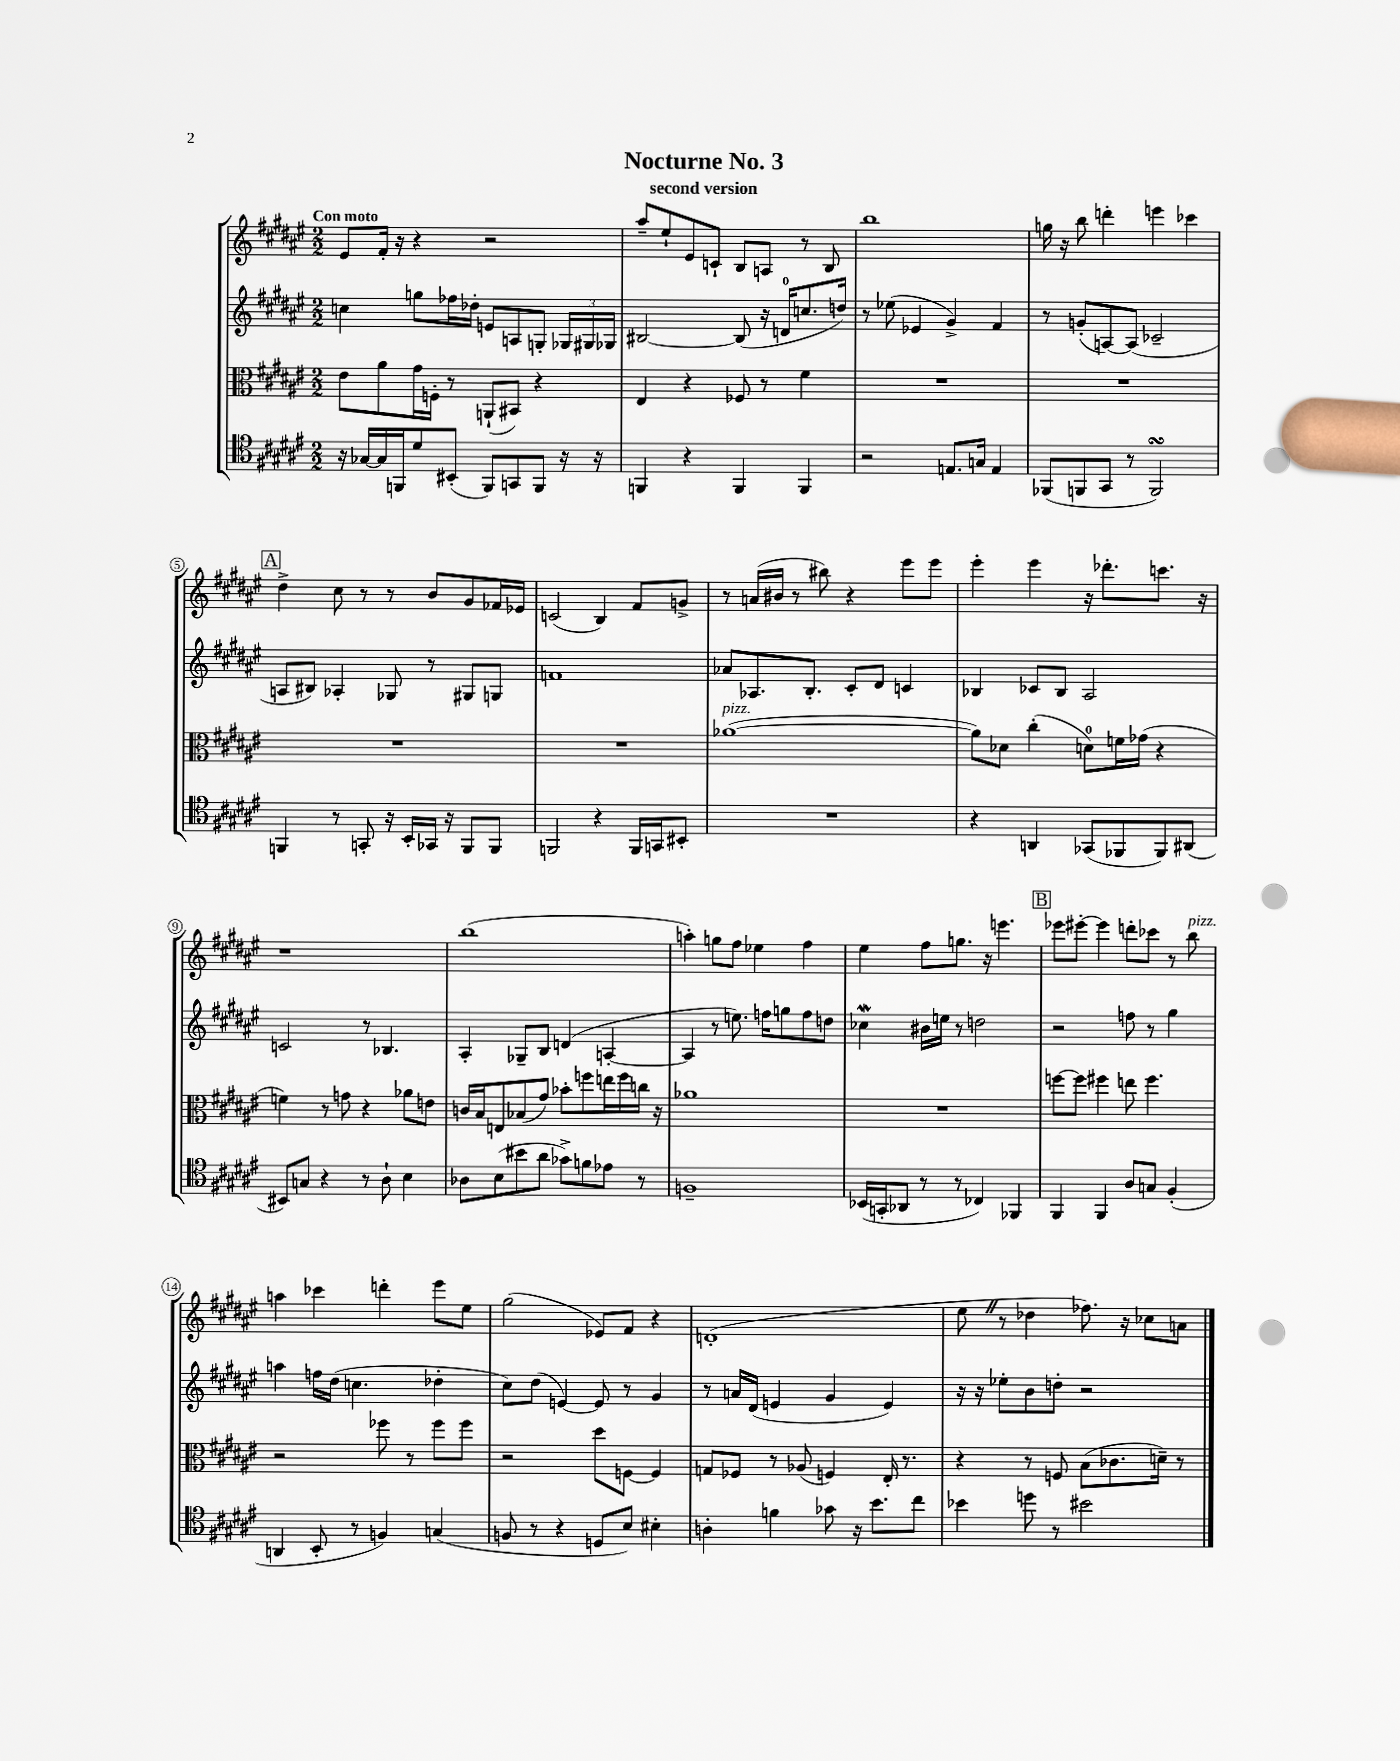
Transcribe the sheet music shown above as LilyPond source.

\header { title = "Nocturne No. 3" subtitle = "second version" }
<<
\new StaffGroup <<
\new Staff = "s0" {
    \clef treble \key fis \major \numericTimeSignature \time 2/2 \tempo "Con moto"
    \autoBeamOff eis'8[ fis'16]-. r16 r4 r2 |
    ais''8[-- eis''8-! eis'8 c'8]-! b8[ a8] r8 b8 |
    b''1 |
    g''16 r16 b''8 d'''4-. e'''4 ces'''4 |
    \mark \markup { \box "A" } dis''4-> cis''8 r8 r8 b'8[ gis'8 fes'16 ees'16] |
    c'2( b4) fis'8[ g'8]-> |
    r8 a'16[( bis'16] r8 bis''8) r4 eis'''8[ eis'''8] |
    eis'''4-. eis'''4 r16 des'''8.[-. c'''8.] r16 |
    r1 |
    b''1( |
    a''4-.) g''8[ fis''8] ees''4 fis''4 |
    eis''4 fis''8[ g''8.] r16 e'''4. |
    \mark \markup { \box "B" } ees'''8[ eis'''8]~-. eis'''4 d'''8[-. ces'''8] r8 b''8^\markup { \italic "pizz." } |
    a''4 ces'''4 d'''4-. eis'''8[ eis''8] |
    gis''2( ees'8[) fis'8] r4 |
    d'1-.( |
    eis''8 \once \override BreathingSign.text = \markup { \musicglyph "scripts.caesura.straight" } \breathe r8 des''4 fes''8.) r16 ces''8[ a'8] \bar "|." |
}
\new Staff = "s1" {
    \clef treble \key fis \major \numericTimeSignature \time 2/2
    \autoBeamOff c''4 g''8[ fes''16 des''16]-. e'8[ a8 g8]-. \tuplet 3/2 { ges16[ gis16 ges16] } |
    bis2~ bis8( r16 d'16[-0 c''8. d''16]) |
    r8 ees''8( ees'4 gis'4->) fis'4 |
    r8 g'8[-.( a8~) a8]( ces'2-- |
    \mark \markup { \box "A" } a8[ bis8]) aes4-. ges8 r8 gis8[ g8] |
    f'1 |
    aes'8[ aes8. b8.]-. cis'8[-. dis'8] c'4 |
    bes4 ces'8[ bes8] ais2 |
    c'2 r8 bes4. |
    ais4-. ges8[-- b8] d'4( a4~-. |
    a4 r8 e''8.) f''16[ g''8 f''8 d''8] |
    ces''4\mordent bis'16[ e''16] r8 d''2 |
    \mark \markup { \box "B" } r2 f''8 r8 gis''4 |
    a''4 f''16[ dis''16]( c''4. des''4-. |
    cis''8[) dis''8]( e'4~) e'8 r8 gis'4 |
    r8 a'16[ dis'16]( e'4 gis'4 e'4) |
    r16 r16 ees''8[-. b'8 d''8]-. r2 \bar "|." |
}
\new Staff = "s2" {
    \clef alto \key fis \major \numericTimeSignature \time 2/2
    \autoBeamOff eis'8[ ais'8 gis'16 f16]-. r8 a,8[-!( bis,8]) r4 |
    eis4 r4 fes8 r8 fis'4 |
    R1 |
    R1 |
    \mark \markup { \box "A" } R1 |
    R1 |
    aes'1~^\markup { \italic "pizz." }( |
    aes'8[) des'8] cis''4-.( d'8[-0) f'16 ges'16]( r4 |
    f'4) r8 g'8 r4 aes'8[ e'8] |
    c'16[ b16 e8 bes8( gis'8]) bes'8[-. f''8 e''16 f''16 c''16] r16 |
    aes'1 |
    R1 |
    \mark \markup { \box "B" } f''8[~ f''8] fis''4 e''8 fis''4. |
    r2 fes''8 r8 fes''8[ fes''8] |
    r2 dis''8[ f8]~ f4 |
    g8[ fes8] r8 aes8( f4) eis16-. r8. |
    r4 r8 f8 b8[( ces'8. d'16]--) r8 \bar "|." |
}
\new Staff = "s3" {
    \clef tenor \key fis \major \numericTimeSignature \time 2/2
    \autoBeamOff r16 ges16[~ ges16 f,16 dis'8 bis,8]-.( f,8[) g,8 f,8] r16 r16 |
    f,4 r4 f,4 f,4 |
    r2 e8.[ g16] e4 |
    fes,8[( f,8 gis,8] r8 f,2\turn) |
    \mark \markup { \box "A" } f,4 r8 g,8-. r16 b,16[-. ges,16] r16 f,8[ f,8] |
    f,2 r4 f,16[ g,16 bis,8]-. |
    R1 |
    r4 a,4 ges,8[( fes,8 fes,8) ais,8]( |
    bis,8[) g8] r4 r8 ais8-! b4 |
    aes8[ b8( bis'8 ais'8] ges'8[->) f'8 ees'8] r8 |
    f1-- |
    bes,16[( g,16-. aes,8] r8 r8 ces4) fes,4 |
    \mark \markup { \box "B" } fis,4 fis,4 ais8[ g8] fis4-.( |
    a,4 b,8-. r8 f4) g4( |
    f8 r8 r4 d8[ b8]) bis4-. |
    a4-. f'4 ges'8 r16 b'8.[ cis''8] |
    bes'4 d''8 r8 bis'2 \bar "|." |
}
>>
>>
\layout { \context { \Score \override BarNumber.stencil = #(make-stencil-circler 0.1 0.3 ly:text-interface::print) } }
